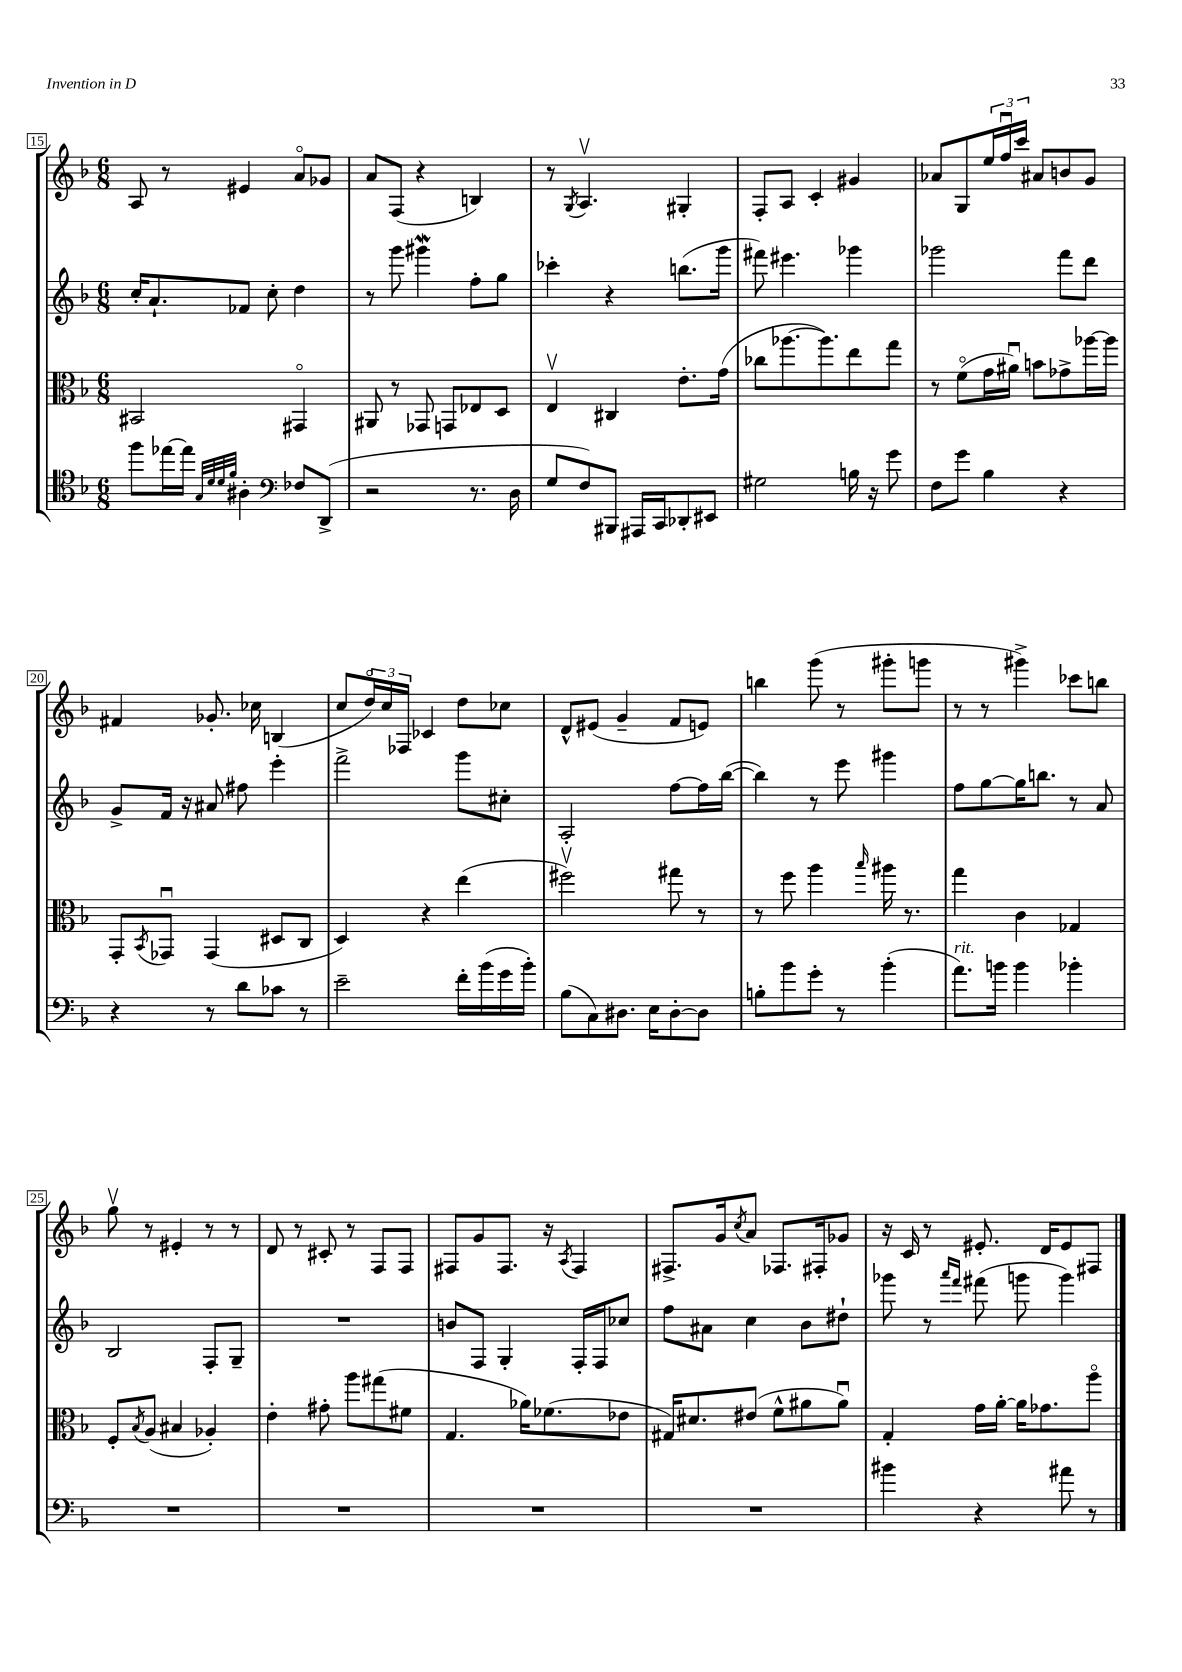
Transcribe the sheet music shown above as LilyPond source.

<<
\new StaffGroup <<
\new Staff = "s0" {
    \clef treble \key f \major \numericTimeSignature \time 6/8
    a8 r8 eis'4 a'8\flageolet ges'8 |
    a'8 f8( r4 b4) |
    r8 \acciaccatura { g8 } a4.\upbow gis4-. |
    f8-. a8 c'4-. gis'4 |
    aes'8 g8 \tuplet 3/2 { e''16 f''16\downbow c'''16 } ais'8 b'8 g'8 |
    fis'4 ges'8.-. ces''16 b4( |
    c''8 \tuplet 3/2 { d''16\flageolet) c''16 fes16 } ces'4 d''8 ces''8 |
    d'8-^ eis'8( g'4-- f'8 e'8) |
    b''4 g'''8( r8 gis'''8-. g'''8 |
    r8 r8 gis'''4->) ces'''8 b''8 |
    g''8\upbow r8 eis'4-. r8 r8 |
    d'8 r8 cis'8-. r8 f8 f8 |
    fis8 g'8 fis8. r16 \acciaccatura { a8 } fis4 |
    fis8.-> g'16 \acciaccatura { c''8 } a'8 fes8. fis16-. ges'8 |
    r16 c'16 r8 eis'8.-. d'16 eis'8 fis8 \bar "|." |
}
\new Staff = "s1" {
    \clef treble \key f \major \numericTimeSignature \time 6/8
    c''16-. a'8.-! fes'8 c''8-. d''4 |
    r8 g'''8 gis'''4\mordent f''8-. g''8 |
    ces'''4-. r4 b''8.( g'''16 |
    fis'''8) eis'''4. ges'''4 |
    ges'''2 f'''8 d'''8 |
    g'8-> f'16 r16 ais'8 fis''8 e'''4-. |
    f'''2-> g'''8 cis''8-. |
    a2-. f''8~ f''16 bes''16~( |
    bes''4) r8 e'''8 gis'''4 |
    f''8 g''8~ g''16 b''8. r8 a'8 |
    bes2 f8-. g8-- |
    R2. |
    b'8 f8 g4-. f16-. f16 ces''8 |
    f''8 ais'8 c''4 bes'8 dis''8-! |
    ges'''8 r8 \grace { a'''16 f'''16 } fis'''8( g'''8 g'''4) \bar "|." |
}
\new Staff = "s2" {
    \clef alto \key f \major \numericTimeSignature \time 6/8
    bis,2 gis,4\flageolet |
    ais,8 r8 ges,8 g,8 ees8 d8 |
    e4\upbow cis4 e'8.-. g'16( |
    ces''8 aes''8.~ aes''8.) e''8 g''8 |
    r8 f'8\flageolet( g'16 ais'16\downbow) b'8 ges'8-> aes''16~ aes''16 |
    g,8-. \acciaccatura { bes,8 } ges,8\downbow ges,4( dis8 c8 |
    d4) r4 e''4( |
    fis''2\upbow) gis''8 r8 |
    r8 f''8 a''4 \grace { bes''16 } ais''16 r8. |
    g''4 c'4 ges4 |
    f8-. \acciaccatura { bes8 } a8( bis4 aes4-.) |
    e'4-. gis'8-. a''8 gis''8( fis'8 |
    g4. aes'16) fes'8.( ees'8 |
    gis16) dis'8. eis'8( f'8-^ ais'8 ais'8\downbow) |
    g4-. g'16 a'16~-. a'16 ges'8. a''8\flageolet \bar "|." |
}
\new Staff = "s3" {
    \clef tenor \key f \major \numericTimeSignature \time 6/8
    f''8 ees''16~ ees''16 \grace { g32 d'32 d'32 f'32 } ais4-. \clef bass fes8 d,8->( |
    r2 r8. d16 |
    g8 f8) bis,,8 ais,,16 c,16 des,8-. eis,8 |
    gis2 b16 r16 g'8 |
    f8 g'8 bes4 r4 |
    r4 r8 d'8 ces'8 r8 |
    e'2-- f'16-. bes'16( g'16 bes'16-.) |
    bes8( c8) dis8. e16 dis8~-. dis8 |
    b8-. bes'8 g'8-. r8 bes'4-.( |
    a'8.^\markup { \italic "rit." }) b'16 b'4 bes'4-. |
    R2. |
    R2. |
    R2. |
    R2. |
    bis'4 r4 ais'8 r8 \bar "|." |
}
>>
>>
\layout { \context { \Score currentBarNumber = #15 \override BarNumber.stencil = #(make-stencil-boxer 0.1 0.3 ly:text-interface::print) } }
